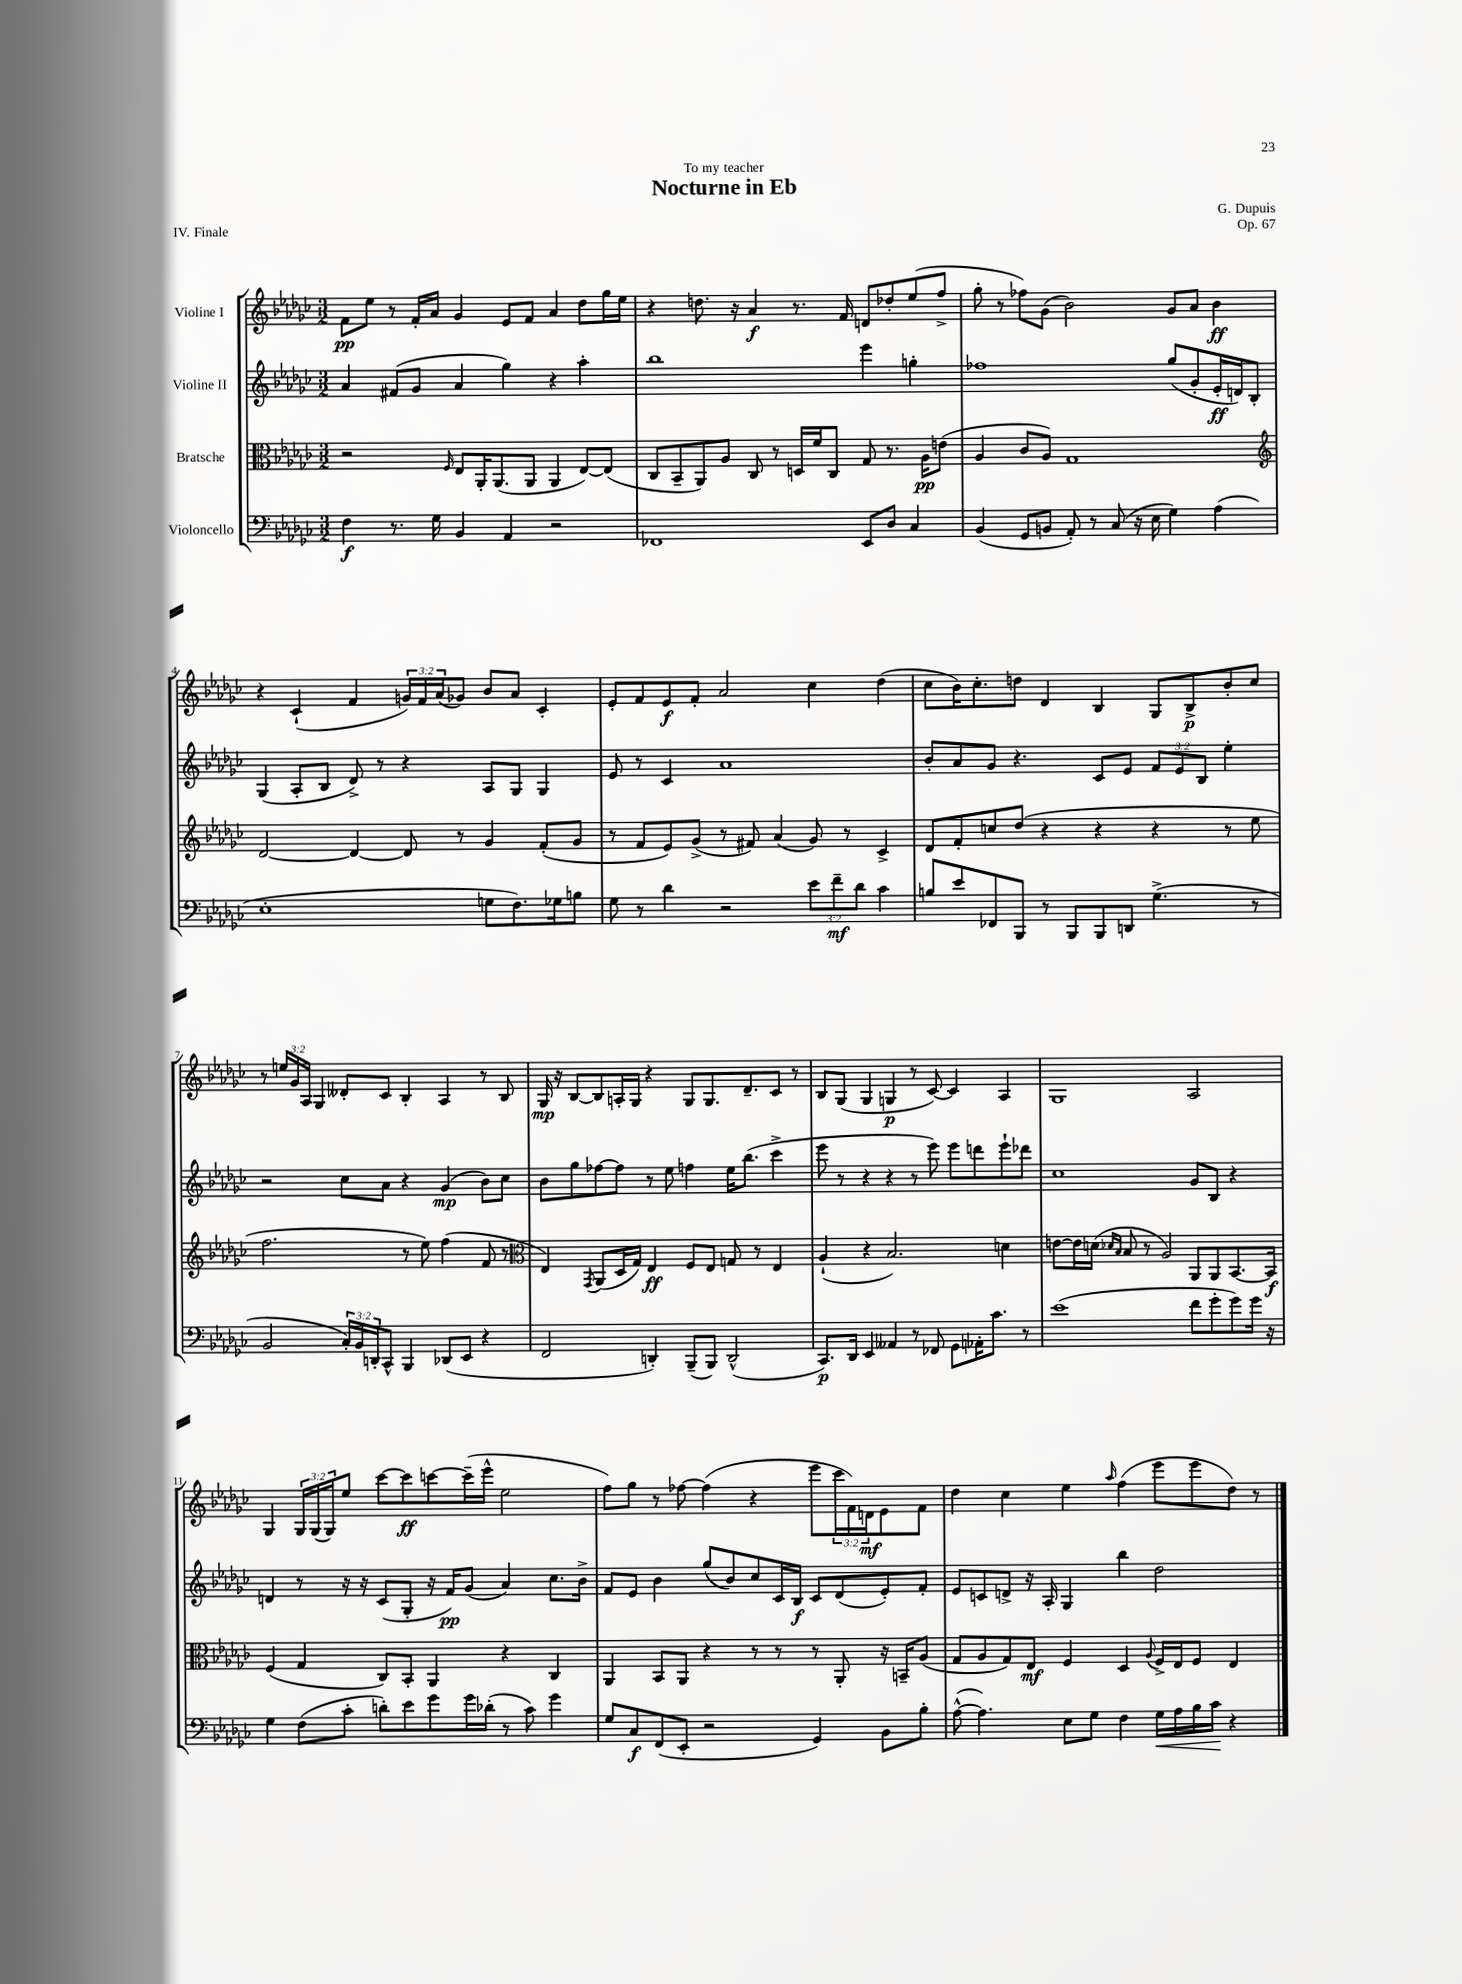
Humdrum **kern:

**kern	**kern	**kern	**kern
*staff4	*staff3	*staff2	*staff1
*clefF4	*clefC3	*clefG2	*clefG2
*k[b-e-a-d-g-c-]	*k[b-e-a-d-g-c-]	*k[b-e-a-d-g-c-]	*k[b-e-a-d-g-c-]
*M3/2	*M3/2	*M3/2	*M3/2
4F\	2r	4a-/	8f\L
.	.	.	8ee-\J
8.r	.	(8f#/L	8r
.	.	8g-/J	16f'/LL
16G-\	.	.	16a-/JJ
.	16qqF/	.	.
4BB-/	8E-/L	4a-/	4g-/
.	16AA-'/K	.	.
.	(8.AA-/	.	.
4AA-/	.	4gg-\)	8e-/L
.	8AA-/J	.	8f/J
2r	4AA-/	4r	4a-/
.	[8E-/L)	4aa-'\	8dd-\L
.	(8E-/]J	.	16gg-\L
.	.	.	16ee-\JJ
=	=	=	=
1FF-	8C-/L	1bb-	4r
.	8BB-~/	.	.
.	8AA-/)	.	8.dd\
.	8A-/J	.	.
.	.	.	16r
.	8C-/	.	4a-/
.	8r	.	.
.	16D/LL	.	8.r
.	16f/J	.	.
.	8C-/J	.	.
.	.	.	16f/
8EE-/L	8G-/	4eee-\	8d/L
8D-/J	8.r	.	8dd-'/
4C-/	.	4gg'\	(8ee-/
.	16A-\LK	.	.
.	(8e\J	.	8ff^/J
=	=	=	=
(4BB-/	4A-/	1ff-	8gg-'\
.	.	.	8r
8GG-/L	8c-/L	.	8ff-\L)
8BB/J	8A-/J)	.	(8g-\J
8AA-'/)	1G-	.	2b-\)
8r	.	.	.
(8C-/	.	.	.
16r	.	.	.
16E-\	.	.	.
4G-\)	.	(8gg-/L	8g-/L
.	.	8g-'/	8a-/J
(4A-\	.	16e-'/L	4b-\
.	.	16d/J)	.
.	.	8B-'/J	.
=	=	=	=
*	*clefG2	*	*
1E-'	[2d-/	(4G-/	4r
.	.	8A-'/L	(4c-`/
.	.	8B-/J	.
.	4d-/_	8d-^/)	4f/
.	.	8r	.
.	8d-/]	4r	24g/LL)
.	.	.	24f/
.	.	.	(24a-/J
.	8r	.	8g-/J)
8G\L	4g-/	8A-/L	8b-/L
8.F\)	.	8G-/J	8a-/J
.	(8f'/L	4G-/	4c-'/
16G-\k	.	.	.
8B\J	8g-/J	.	.
=	=	=	=
8G-\	8r	8e-/	8e-'/L
8r	8f/L	8r	8f/
4d-\	8e-/)	4c-/	8e-/
.	(8g-^/J	.	8f'/J
2r	8r	1a-	2a-/
.	8f#/)	.	.
.	(4a-/	.	.
12e-\L	8g-/)	.	4cc-\
12f~\	.	.	.
.	8r	.	.
12d-\J	.	.	.
4c-\	4c-^/	.	(4dd-\
=	=	=	=
8B/L	8d-/L	8b-'/L	8cc-\L
8e-/	8f'/	8a-/	16b-\K)
.	.	.	8.cc-'\
8FF-/	8cc/	8g-/J	.
8BBB-/J	(8dd-/J	4.r	8dd\J
8r	4r	.	4d-/
8BBB-/L	.	.	.
8BBB-/	4r	8c-/L	4B-/
8DD/J	.	8e-/J	.
(4.G-^\	4r	12f/L	8G-/L
.	.	12e-/	.
.	.	.	8B-^/
.	.	12B-/J	.
.	8r	4ee-'\	8b-'/
8r	8ee-\	.	8cc-/J
=	=	=	=
2BB-/	2.ff\	2r	8r
.	.	.	24ee/LL
.	.	.	24g-/
.	.	.	24A-/JJ
.	.	.	4G-/
24C-'/LL)	.	8cc-\L	8d--'/L
24BB-/	.	.	.
24DD'/J	.	.	.
8CC-^^/J	.	8a-\J	8c-/J
4BBB-/	8r	4r	4B-'/
.	8ee-\)	.	.
(8DD-/L	(4ff\	(4g-/	4A-/
8EE-/J	.	.	.
4r	8f/	8b-\L)	8r
.	8r	8cc-\J	8B-/
=	=	=	=
*	*clefC3	*	*
2FF/	4E-/)	8b-\L	16G-/
.	.	.	16r
.	.	8gg-\	[8B-/L
.	8qGG-/	.	.
.	(8AA-/L	[8ff-\	8B-/]
.	16D-/L	8ff-\]J	16A'/L
.	16G-/JJ)	.	16G-/JJ
4DD'/)	4E-/	8r	4r
.	.	8ee-\	.
(8BBB-~/L	8F/L	4ff\	8G-/L
8BBB-/J)	8E-/J	.	8.G-/
(2DD^^/	8G/	16ee-\LK	.
.	.	(8.bb-\J	8.d-~/
.	8r	.	.
.	4E-/	4ccc-^\	8c-/J
.	.	.	8r
=	=	=	=
8.CC-/L)	(4A-`/	8eee-\	8B-/L
.	.	8r	(8G-/J
16DD-/Jk	.	.	.
4EE-/	4r	4r	4G-/
4AA--/	2.B-/)	4r	4G/
8r	.	8r	8r
8FF-/	.	8eee-\)	[8c-/)
8GG-\L	.	8eee-\L	4c-/]
16AA-'\K	.	8ddd\	.
8.c-\J	.	.	.
.	4d\	8eee-`\	4A-/
8r	.	8ddd-\J	.
=	=	=	=
(1e-	[8e\L	1cc-	1G-
.	16e\]L	.	.
.	(16d\JJ	.	.
.	16qqd-/LL	.	.
.	16qqB-/JJ	.	.
.	8B-/	.	.
.	8r	.	.
.	2A-/)	.	.
8f\L	8AA-/L	8g-/L	2A-/
8g-'\	8AA-/	8B-/J	.
8g-\)	[8.BB-/	4r	.
16g-\Jk	.	.	.
16r	16BB-/]Jk	.	.
=	=	=	=
4G-\	(4F/	4d/	4G-/
(8F\L	4G-/	8r	24G-/LL
.	.	.	(24G-/
.	.	.	24G-/J)
8c-'\J	.	16r	8ee-/J
.	.	16r	.
8d'\L)	8C-/L)	(8c-/L	[8ccc-\L
8e-\	8BB-'/J	8G-'/J	8ccc-\]
8g-\	4AA-/	16r	[8ccc\
.	.	16f/LK)	.
16g-\L	.	(8g-/J	(16ccc~\]L
(16d-'\JJ	.	.	16eee-^^\JJ
8r	4r	4a-/)	2ee-\
8c-\)	.	.	.
4g-\	4C-/	8.cc-\L	.
.	.	16b-^\Jk	.
=	=	=	=
8G-/L	4AA-/	8f/L	8ff\L)
8C-/	.	8e-/J	8gg-\J
(8FF/	8BB-/L	4b-\	8r
8EE-'/J	8AA-/J	.	[8ff-\
2r	4r	(8gg-/L	(4ff-\]
.	.	8b-/)	.
.	8r	8cc-/	4r
.	8r	16c-/L	.
.	.	16B-/JJ	.
4GG-/)	8r	8c-/L	8eee-\L
.	8AA-'/	(8d-/	24ccc-\L
.	.	.	24f\)
.	.	.	24d\J
8BB-\L	16r	8e-'/)	8e-\
.	16BB~/LK	.	.
8B-'\J	(8A-/J	8f'/J	8f\J
=	=	=	=
([8A-^^\	8G-/L	8e-/L	4dd-\
4.A-\])	8A-/	8c/	.
.	8G-/)	8d^/J	4cc-\
.	8E-/J	16r	.
.	.	16A-'/	.
8E-\L	4F/	4G-/	4ee-\
8G-\J	.	.	.
.	.	.	16qqaa-/
4F\	4D-/	4bb-\	(4ff\
.	8qqA-/	.	.
16G-\LL	16F^/LL	2dd-\	8eee-\L
16A-\	16E-/J	.	.
16B-\	8F/J	.	8eee-\
16c-\JJ	.	.	.
4r	4E-/	.	8dd-\J)
.	.	.	8r
==	==	==	==
*-	*-	*-	*-
